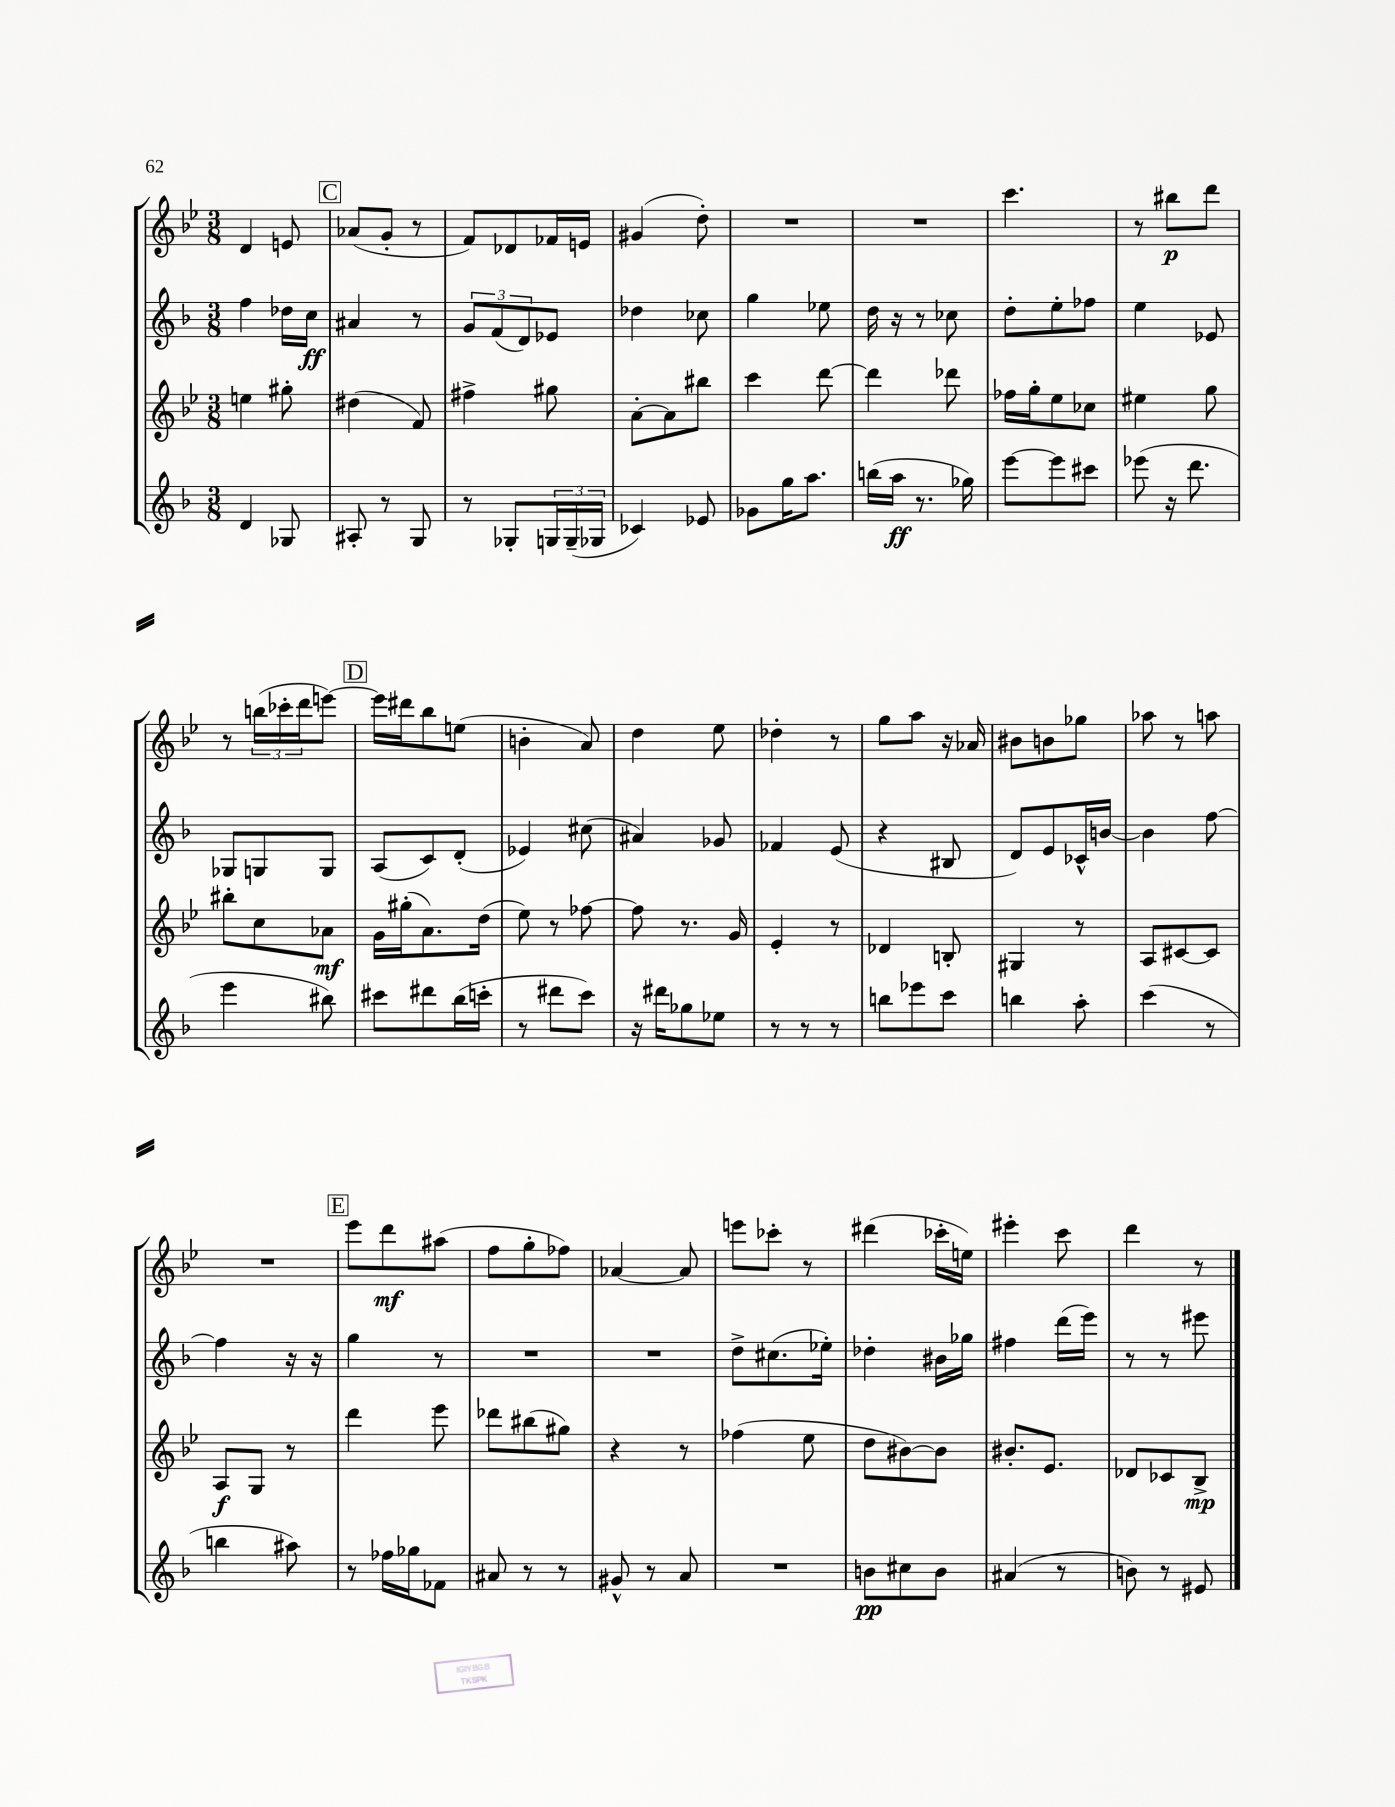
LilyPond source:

<<
\new StaffGroup <<
\new Staff = "s0" {
    \clef treble \key bes \major \numericTimeSignature \time 3/8
    d'4 e'8 |
    \mark \markup { \box "C" } aes'8( g'8-. r8 |
    f'8) des'8 fes'16 e'16 |
    gis'4( d''8-.) |
    R4. |
    R4. |
    c'''4. |
    r8 bis''8\p d'''8 |
    r8 \tuplet 3/2 { b''16( ces'''16-. d'''16 } e'''8~) |
    \mark \markup { \box "D" } e'''16 dis'''16 bes''8 e''8( |
    b'4-. a'8) |
    d''4 ees''8 |
    des''4-. r8 |
    g''8 a''8 r16 aes'16 |
    bis'8 b'8 ges''8 |
    aes''8 r8 a''8 |
    R4. |
    \mark \markup { \box "E" } ees'''8 d'''8\mf ais''8( |
    f''8 g''8-. fes''8) |
    aes'4~ aes'8 |
    e'''8 ces'''8-. r8 |
    dis'''4( ces'''16-. e''16) |
    eis'''4-. c'''8 |
    d'''4 r8 \bar "|." |
}
\new Staff = "s1" {
    \clef treble \key f \major \numericTimeSignature \time 3/8
    f''4 des''16 c''16\ff |
    \mark \markup { \box "C" } ais'4 r8 |
    \tuplet 3/2 { g'8 f'8( d'8) } ees'8 |
    des''4 ces''8 |
    g''4 ees''8 |
    d''16 r16 r8 ces''8 |
    d''8-. e''8-. fes''8 |
    e''4 ees'8 |
    ges8 g8 g8 |
    \mark \markup { \box "D" } a8( c'8) d'8-.( |
    ees'4) cis''8( |
    ais'4) ges'8 |
    fes'4 e'8( |
    r4 bis8 |
    d'8) e'8 ces'16-^ b'16~ |
    b'4 f''8~ |
    f''4 r16 r16 |
    \mark \markup { \box "E" } g''4 r8 |
    R4. |
    R4. |
    d''8-> cis''8.( ees''16-.) |
    des''4-. bis'16 ges''16 |
    fis''4 d'''16( e'''16) |
    r8 r8 eis'''8 \bar "|." |
}
\new Staff = "s2" {
    \clef treble \key bes \major \numericTimeSignature \time 3/8
    e''4 gis''8-. |
    \mark \markup { \box "C" } dis''4( f'8) |
    fis''4-> gis''8 |
    a'8~-. a'8 bis''8 |
    c'''4 d'''8~ |
    d'''4 des'''8 |
    fes''16 g''16-. ees''8 ces''8 |
    eis''4 g''8 |
    bis''8-. c''8 aes'8\mf |
    \mark \markup { \box "D" } g'16 gis''16-.( a'8.) d''16( |
    ees''8) r8 fes''8~ |
    fes''8 r8. g'16 |
    ees'4-. r8 |
    des'4 b8-. |
    gis4 r8 |
    a8 cis'8~ cis'8 |
    a8\f g8 r8 |
    \mark \markup { \box "E" } d'''4 ees'''8 |
    des'''8 bis''8( gis''8) |
    r4 r8 |
    fes''4( ees''8 |
    d''8 bis'8~) bis'8 |
    bis'8.-. ees'8. |
    des'8 ces'8 bes8->\mp \bar "|." |
}
\new Staff = "s3" {
    \clef treble \key f \major \numericTimeSignature \time 3/8
    d'4 ges8 |
    \mark \markup { \box "C" } ais8-. r8 g8 |
    r8 ges8-. \tuplet 3/2 { g16 g16--( ges16 } |
    ces'4) ees'8 |
    ges'8 g''16 a''8. |
    b''16( a''16\ff r8. ges''16) |
    e'''8~ e'''8 cis'''8 |
    ees'''8( r16 d'''8. |
    e'''4 bis''8) |
    \mark \markup { \box "D" } cis'''8 dis'''8 bes''16( c'''16-. |
    r8 dis'''8 c'''8) |
    r16 dis'''16 ges''8 ees''8 |
    r8 r8 r8 |
    b''8 ees'''8 c'''8 |
    b''4 a''8-. |
    c'''4( r8 |
    b''4 ais''8) |
    \mark \markup { \box "E" } r8 fes''16 ges''16 fes'8 |
    ais'8 r8 r8 |
    gis'8-^ r8 a'8 |
    R4. |
    b'8\pp cis''8 b'8 |
    ais'4( r8 |
    b'8) r8 eis'8 \bar "|." |
}
>>
>>
\layout { \context { \Score \remove "Bar_number_engraver" } }
